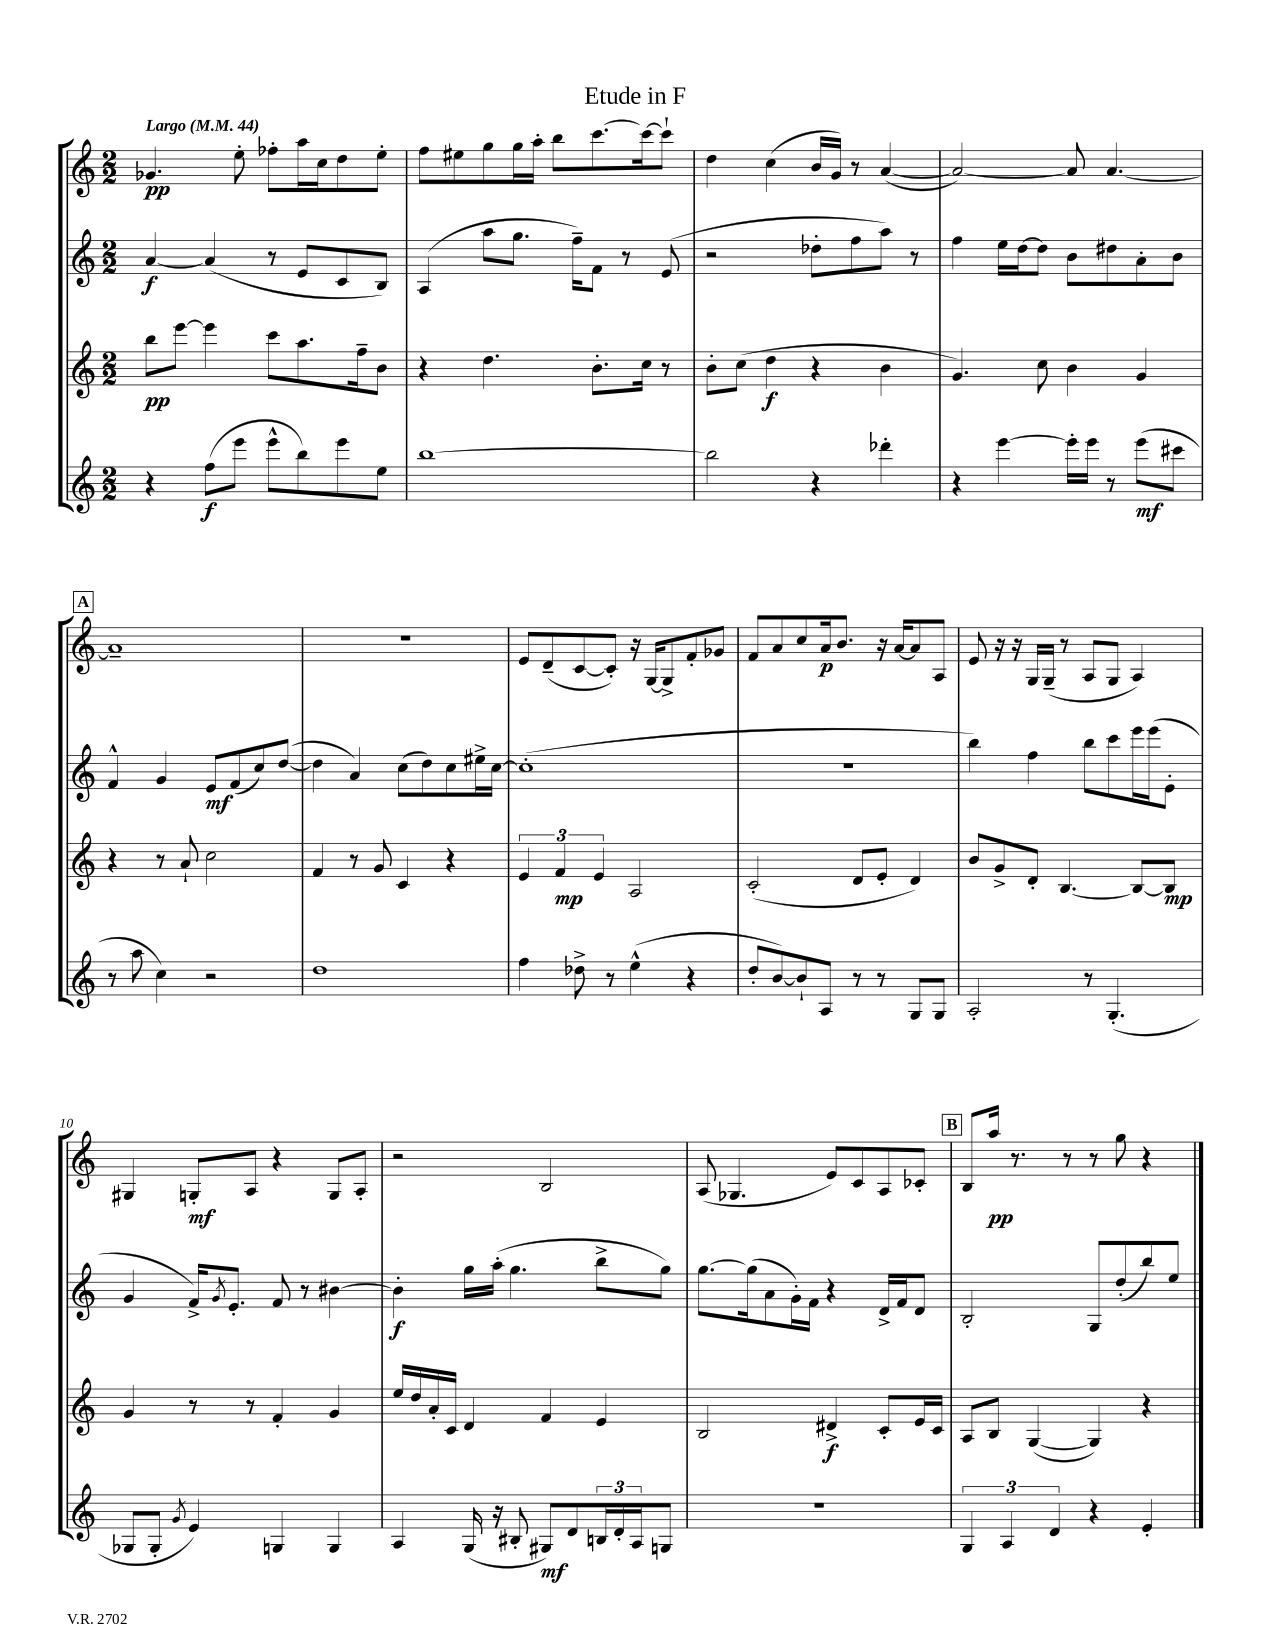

**kern	**dynam	**kern	**dynam	**kern	**dynam	**kern	**dynam
*part4	*part4	*part3	*part3	*part2	*part2	*part1	*part1
*staff4	*staff4	*staff3	*staff3	*staff2	*staff2	*staff1	*staff1
*clefG2	*	*clefG2	*	*clefG2	*	*clefG2	*
*k[]	*	*k[]	*	*k[]	*	*k[]	*
*M2/2	*	*M2/2	*	*M2/2	*	*M2/2	*
*MM44	*	*MM44	*	*MM44	*	*MM44	*
=1	=1	=1	=1	=1	=1	=1	=1
!	!	!	!	!	!	!LO:TX:a:B:t=Largo	!
4r	.	8bb\L	pp	[4a/	f	4.g-X/	pp
.	.	[8eee\J	.	.	.	.	.
(8ff\L	f	4eee\]	.	(4a/]	.	.	.
8eee\J	.	.	.	.	.	8ee'\	.
8eee^^\L	.	8ccc\L	.	8r	.	8ff-X'\L	.
8bb\)	.	8.aa\	.	8e/L	.	16aa\L	.
.	.	.	.	.	.	16cc\J	.
8eee\	.	.	.	8c/	.	8dd\	.
.	.	16ff~\k	.	.	.	.	.
8ee\J	.	8b\J	.	8B/J)	.	8ee'\J	.
=2	=2	=2	=2	=2	=2	=2	=2
[1bb	.	4r	.	(4A/	.	8ff\L	.
.	.	.	.	.	.	8ee#X\	.
.	.	4.dd\	.	8aa\L	.	8gg\	.
.	.	.	.	8.gg\J	.	16gg\L	.
.	.	.	.	.	.	16aa'\JJ	.
.	.	.	.	.	.	8bb\L	.
.	.	.	.	16ff~\KL)	.	.	.
.	.	8.b'\L	.	8f\J	.	[8.ccc\	.
.	.	.	.	8r	.	.	.
.	.	16cc\Jk	.	.	.	16ccc\k_	.
.	.	8r	.	(8e/	.	8ccc`\J]	.
=3	=3	=3	=3	=3	=3	=3	=3
2bb\]	.	8b'\L	.	2r	.	4dd\	.
.	.	(8cc\J	.	.	.	.	.
.	.	4dd\	f	.	.	(4cc\	.
4r	.	4r	.	8dd-X'\L	.	16b/LL	.
.	.	.	.	.	.	16g/JJ)	.
.	.	.	.	8ff\	.	8r	.
4ddd-X'\	.	4b\	.	8aa\J)	.	([4a/	.
.	.	.	.	8r	.	.	.
=4	=4	=4	=4	=4	=4	=4	=4
4r	.	4.g/)	.	4ff\	.	2a/_)	.
[4eee\	.	.	.	16ee\LL	.	.	.
.	.	.	.	[16dd\J	.	.	.
.	.	8cc\	.	8dd\J]	.	.	.
16eee'\LL]	.	4b\	.	8b\L	.	8a/]	.
16eee\JJ	.	.	.	.	.	.	.
8r	.	.	.	8dd#X\	.	[4.a/	.
(8eee\L	mf	4g/	.	8a'\	.	.	.
8ccc#X\J	.	.	.	8b\J	.	.	.
!!LO:LB:g=z
!!LO:REH:place=s1:t=A
=5	=5	=5	=5	=5	=5	=5	=5
8r	.	4r	.	4f^^/	.	1a~]	.
8aa\	.	.	.	.	.	.	.
4cc\)	.	8r	.	4g/	.	.	.
.	.	8a`/	.	.	.	.	.
2r	.	2cc\	.	8e/L	mf	.	.
.	.	.	.	(8f/	.	.	.
.	.	.	.	8cc/)	.	.	.
.	.	.	.	([8dd/J	.	.	.
=6	=6	=6	=6	=6	=6	=6	=6
1dd	.	4f/	.	4dd\]	.	1r	.
.	.	8r	.	4a/)	.	.	.
.	.	8g/	.	.	.	.	.
.	.	4c/	.	(8cc\L	.	.	.
.	.	.	.	8dd\)	.	.	.
.	.	4r	.	8cc\	.	.	.
.	.	.	.	16ee#X^\L	.	.	.
.	.	.	.	[16cc\JJ	.	.	.
=7	=7	=7	=7	=7	=7	=7	=7
4ff\	.	6e/	.	(1cc']	.	8e/L	.
.	.	.	.	.	.	(8d~/	.
.	.	6f/	mp	.	.	.	.
8dd-X^\	.	.	.	.	.	[8c/	.
.	.	6e/	.	.	.	.	.
8r	.	.	.	.	.	8c'/J])	.
(4ee^^\	.	2A/	.	.	.	16r	.
.	.	.	.	.	.	[16G/KL	.
.	.	.	.	.	.	8G^/]	.
4r	.	.	.	.	.	8f'/	.
.	.	.	.	.	.	8g-X/J	.
=8	=8	=8	=8	=8	=8	=8	=8
8dd'/L	.	(2c'/	.	1r	.	8f/L	.
[8b/)	.	.	.	.	.	8a/	.
8b`/]	.	.	.	.	.	8cc/	.
8A/J	.	.	.	.	.	16a/k	p
.	.	.	.	.	.	8.b/J	.
8r	.	8d/L	.	.	.	.	.
8r	.	8e'/J	.	.	.	16r	.
.	.	.	.	.	.	[16a/KL	.
8G/L	.	4d/)	.	.	.	8a/]	.
8G/J	.	.	.	.	.	8A/J	.
=9	=9	=9	=9	=9	=9	=9	=9
2A'/	.	8b/L	.	4bb\)	.	8e/	.
.	.	8g^/	.	.	.	16r	.
.	.	.	.	.	.	16r	.
.	.	8d'/J	.	4ff\	.	16G/LL	.
.	.	.	.	.	.	(16G~/JJ	.
.	.	[4.B/	.	.	.	8r	.
8r	.	.	.	8bb\L	.	8A/L	.
(4.G'/	.	.	.	8ccc\	.	8G/J	.
.	.	8B/L_	.	16eee\L	.	4A/)	.
.	.	.	.	(16eee\J	.	.	.
.	.	8B/J]	mp	8e'\J	.	.	.
!!LO:LB:g=z
=10	=10	=10	=10	=10	=10	=10	=10
8G-X/L	.	4g/	.	4g/	.	4G#X/	.
8G-'/J	.	.	.	.	.	.	.
8qg/	.	.	.	.	.	.	.
4e/)	.	8r	.	16f^/KL)	.	8Gn'/L	mf
.	.	.	.	8qg/	.	.	.
.	.	.	.	8.e'/J	.	.	.
.	.	8r	.	.	.	8A/J	.
4Gn/	.	4f'/	.	8f/	.	4r	.
.	.	.	.	8r	.	.	.
4G/	.	4g/	.	[4b#X\	.	8G/L	.
.	.	.	.	.	.	8A'/J	.
=11	=11	=11	=11	=11	=11	=11	=11
4A/	.	16ee/LL	.	4b#'\]	f	2r	.
.	.	16dd/	.	.	.	.	.
.	.	16a'/	.	.	.	.	.
.	.	16c/JJ	.	.	.	.	.
(16G/	.	4d/	.	16gg\LL	.	.	.
16r	.	.	.	(16aa'\JJ	.	.	.
8B#X'/	.	.	.	4.gg\	.	.	.
8G#X/L)	mf	4f/	.	.	.	2B/	.
8d/	.	.	.	.	.	.	.
24Bn/L	.	4e/	.	8bb^\L	.	.	.
24d'/	.	.	.	.	.	.	.
24A/J	.	.	.	.	.	.	.
8Gn/J	.	.	.	8gg\J)	.	.	.
=12	=12	=12	=12	=12	=12	=12	=12
1r	.	2B/	.	[8.gg\L	.	(8A/	.
.	.	.	.	.	.	4.G-X/	.
.	.	.	.	(16gg\k]	.	.	.
.	.	.	.	8a\	.	.	.
.	.	.	.	16g'\L)	.	.	.
.	.	.	.	16f\JJ	.	.	.
.	.	4d#X^/	f	4r	.	8e/L)	.
.	.	.	.	.	.	8c/	.
.	.	8c'/L	.	16d^/LL	.	8A/	.
.	.	.	.	16f/J	.	.	.
.	.	16e/L	.	8d/J	.	8c-X'/J	.
.	.	16c/JJ	.	.	.	.	.
!!LO:REH:place=s1:t=B
=13	=13	=13	=13	=13	=13	=13	=13
6G/	.	8A/L	.	2B'/	.	8B/L	.
.	.	8B/J	.	.	.	16aa/Jk	pp
6A/	.	.	.	.	.	.	.
.	.	.	.	.	.	8.r	.
.	.	([4G/	.	.	.	.	.
6d/	.	.	.	.	.	.	.
.	.	.	.	.	.	8r	.
4r	.	4G/])	.	8G/L	.	8r	.
.	.	.	.	(8dd'/	.	8gg\	.
4e'/	.	4r	.	8bb/)	.	4r	.
.	.	.	.	8ee/J	.	.	.
==	==	==	==	==	==	==	==
*-	*-	*-	*-	*-	*-	*-	*-
